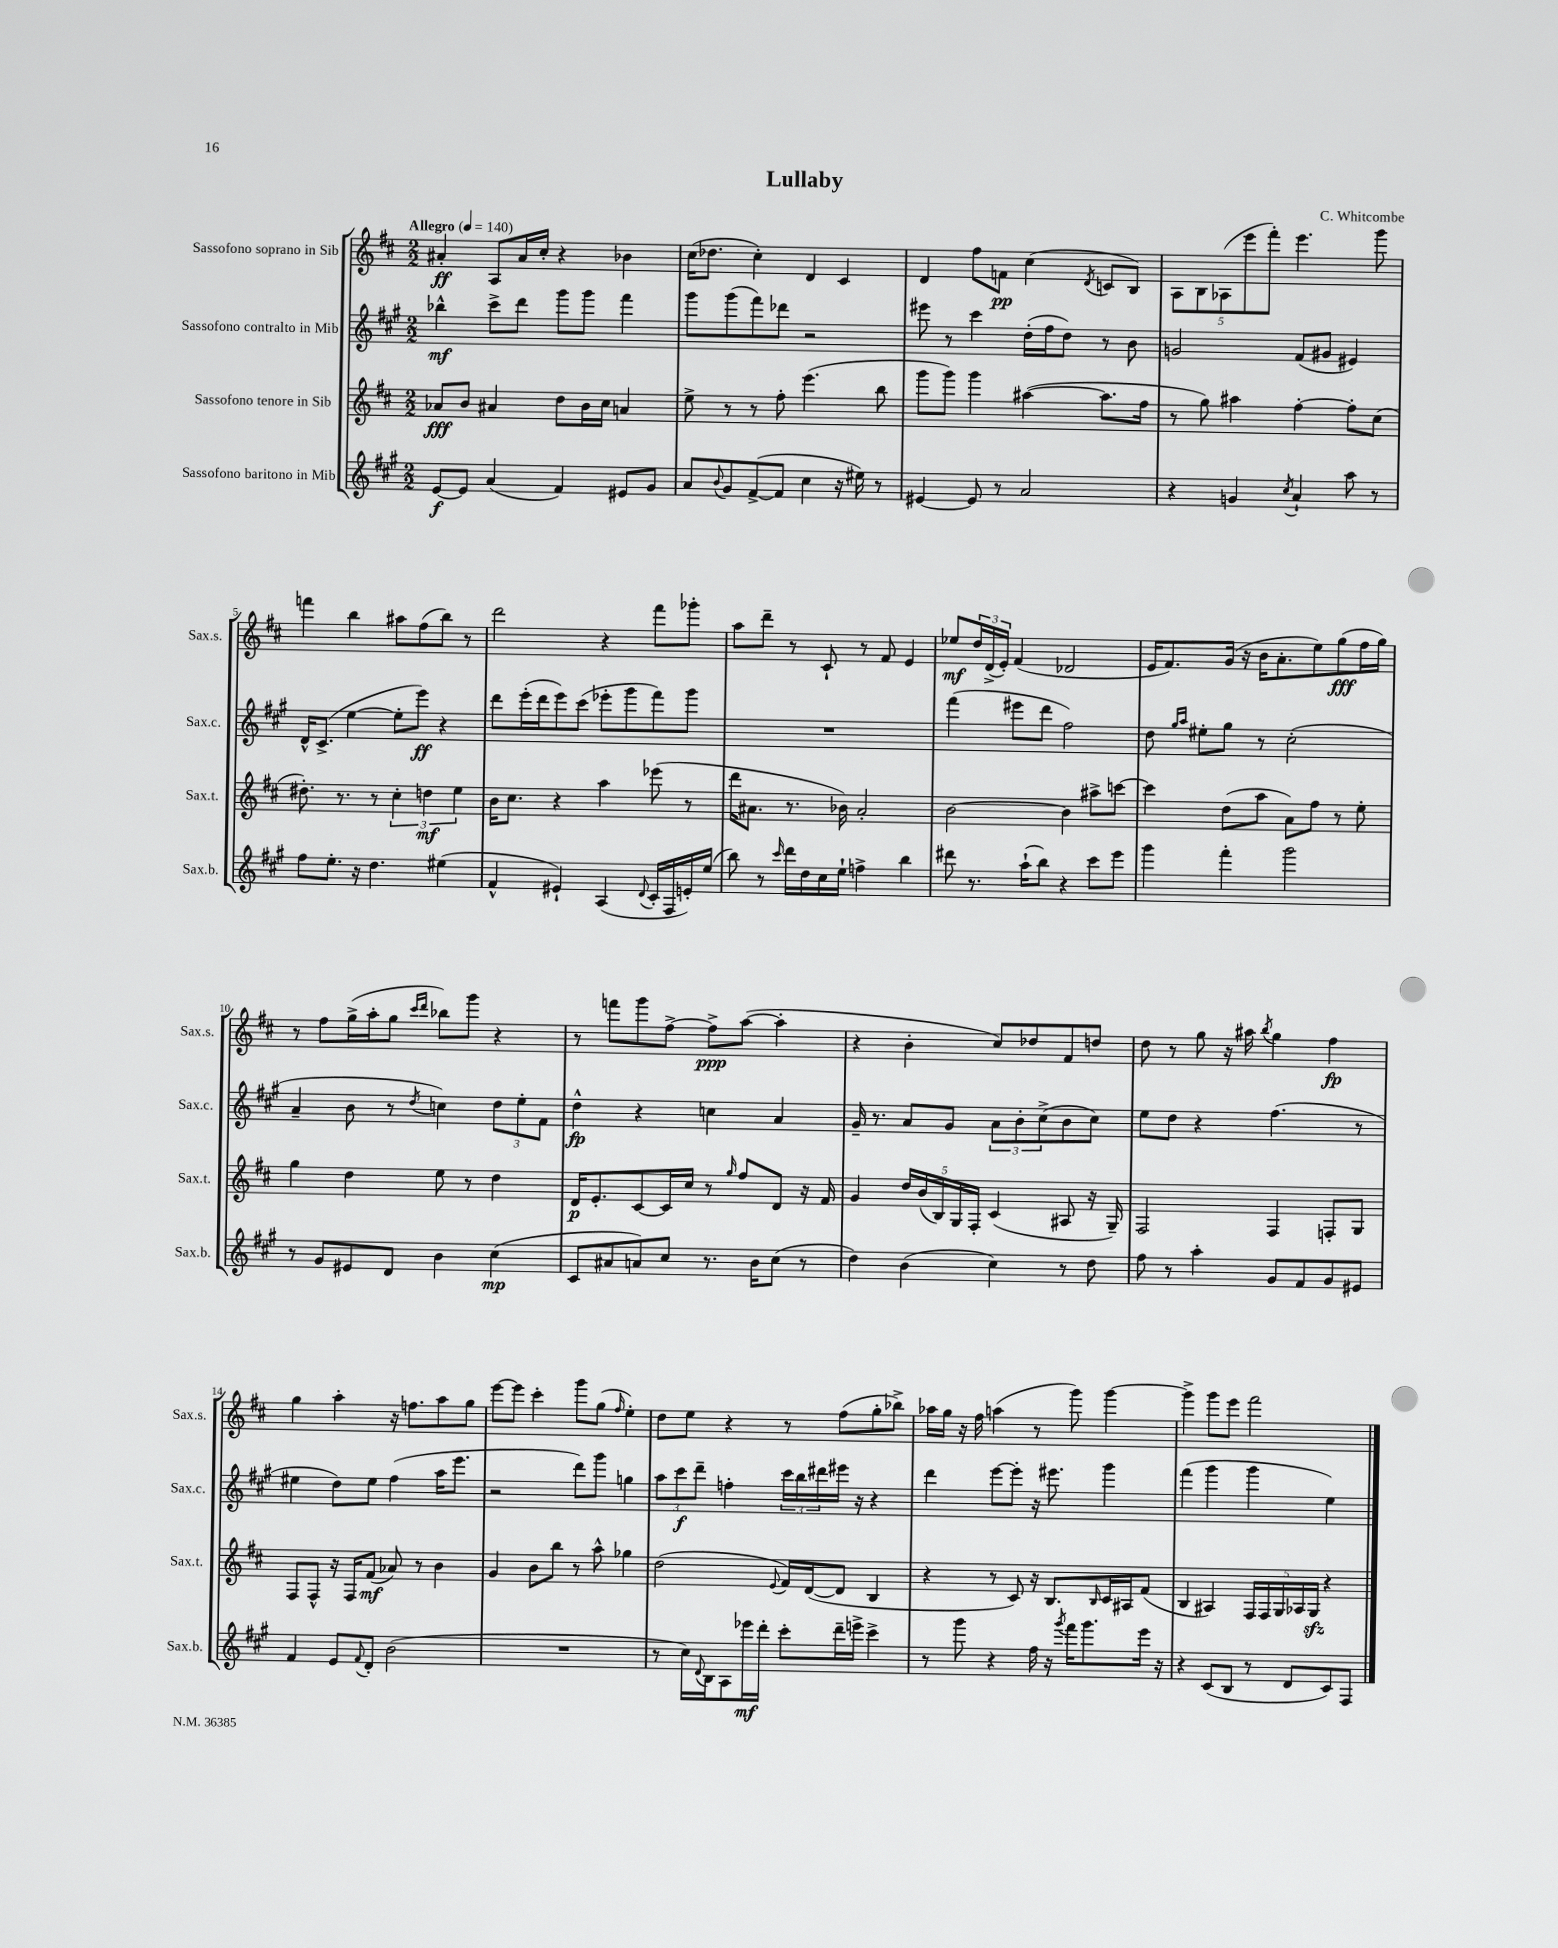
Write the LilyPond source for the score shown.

\header { title = "Lullaby" composer = "C. Whitcombe" }
<<
\new StaffGroup <<
\new Staff = "s0" \with { instrumentName = "Sassofono soprano in Sib" shortInstrumentName = "Sax.s." } {
    \clef treble \key d \major \numericTimeSignature \time 2/2 \tempo "Allegro" 4 = 140
    ais'4-.\ff a8 ais'16 cis''16-. r4 bes'4 |
    cis''16( des''8. cis''4-.) d'4 cis'4 |
    d'4 fis''8 f'8\pp cis''4( \acciaccatura { d'8 } c'8 b8) |
    \tuplet 5/4 { a8 b8 aes8( e'''8 fis'''8-.) } e'''4. g'''8 |
    f'''4 b''4 ais''8 fis''8( b''8) r8 |
    d'''2 r4 fis'''8 ges'''8-. |
    a''8 d'''8-- r8 cis'8-! r8 fis'8 e'4 |
    ees''8\mf \tuplet 3/2 { d''16 d'16->( e'16-.) } fis'4( des'2 |
    e'16 fis'8.) g'16( r16 b'16 a'8.-. e''8) g''8\fff( fis''16 g''16) |
    r8 fis''8 g''16->( a''16-. g''8 \grace { cis'''16 d'''16 } bes''8) g'''8 r4 |
    r8 f'''8 g'''8 fis''8~-> fis''8->\ppp a''8~( a''4-. |
    r4 b'4-. cis''8) des''8 fis'8 d''8 |
    d''8 r8 g''8 r16 ais''16 \acciaccatura { b''8 } g''4 fis''4\fp |
    g''4 a''4-. r16 f''8. a''8 g''8 |
    e'''8~ e'''8 cis'''4-. g'''8 g''8( \grace { fis''16 } e''4-.) |
    d''8 e''8 r4 r8 fis''8( g''8-. bes''8->) |
    aes''16 g''16 r16 fis''16 a''4( r8 g'''8) g'''4~ |
    g'''4-> g'''8 e'''8 fis'''2 \bar "|." |
}
\new Staff = "s1" \with { instrumentName = "Sassofono contralto in Mib" shortInstrumentName = "Sax.c." } {
    \clef treble \key a \major \numericTimeSignature \time 2/2
    bes''4-^\mf cis'''8-> d'''8 gis'''8 gis'''8 fis'''4 |
    gis'''8 gis'''8( fis'''8) des'''8 r2 |
    eis'''8 r8 cis'''4 d''16-.( fis''16 d''8) r8 b'8 |
    g'2 fis'8( gis'8 eis'4) |
    d'16-^ cis'8.->( e''4~ e''8-. e'''8\ff) r4 |
    d'''8 e'''16-.( d'''16 e'''8) cis'''8( ees'''8-. gis'''8 fis'''8) gis'''8 |
    R1 |
    fis'''4( eis'''8 d'''8 fis''2) |
    d''8 \grace { gis''16 a''16 } eis''8-. gis''8 r8 cis''2-.( |
    a'4-- b'8 r8 \acciaccatura { d''8 } c''4) \tuplet 3/2 { d''8 e''8-. fis'8 } |
    d''4-^\fp r4 c''4 a'4 |
    gis'16-- r8. a'8 gis'8 \tuplet 3/2 { a'8 b'8-. cis''8->( } b'8 cis''8) |
    e''8 d''8 r4 fis''4.( r8 |
    eis''4 d''8) eis''8 fis''4( a''16 e'''8. |
    r2 d'''8) gis'''8 g''4 |
    \tuplet 3/2 { a''8 cis'''8\f d'''8-- } f''4-. \tuplet 3/2 { cis'''16 b''16 dis'''16 } eis'''16 r16 r4 |
    d'''4 e'''8~ e'''8-. r16 eis'''8. gis'''4 |
    fis'''4( gis'''4 gis'''4 e''4) \bar "|." |
}
\new Staff = "s2" \with { instrumentName = "Sassofono tenore in Sib" shortInstrumentName = "Sax.t." } {
    \clef treble \key d \major \numericTimeSignature \time 2/2
    aes'8\fff b'8 ais'4 d''8 b'16 cis''16 a'4 |
    e''8-> r8 r8 fis''8-. e'''4.( b''8 |
    g'''8 g'''8) g'''4 ais''4~( ais''8. fis''16 |
    r8 g''8) ais''4 fis''4~-. fis''8-. cis''8( |
    dis''8.-.) r8. r8 \tuplet 3/2 { cis''4-. d''4\mf e''4 } |
    b'16 cis''8. r4 a''4 ees'''8( r8 |
    d'''16 ais'8. r8. bes'16) ais'2-. |
    b'2~ b'4 ais''8-> c'''8~ |
    c'''4 d''8( a''8 a'8) fis''8 r8 e''8-. |
    g''4 d''4 e''8 r8 d''4 |
    d'16\p e'8.-. cis'8~ cis'16 cis''16 r8 \grace { g''16 } fis''8 d'8 r16 fis'16 |
    g'4 \tuplet 5/4 { d''16 b'16( b16) g16 fis16-. } cis'4( ais8 r16 g16--) |
    fis2 fis4 f8-. g8 |
    fis8 fis8-^ r16 fis16 fis'8\mf( aes'8) r8 b'4 |
    g'4 b'8 b''8 r8 a''8-^ ges''4 |
    d''2( \appoggiatura { e'8 } fis'16) d'16~( d'8 b4 |
    r4 r8 cis'8) r16 b8. \grace { b16 } cis'16 ais16 fis'8( |
    b4 ais4) \tuplet 5/4 { fis16 fis16 g16 aes16 g16\sfz } r4 \bar "|." |
}
\new Staff = "s3" \with { instrumentName = "Sassofono baritono in Mib" shortInstrumentName = "Sax.b." } {
    \clef treble \key a \major \numericTimeSignature \time 2/2
    e'8~\f e'8 a'4( fis'4) eis'8 gis'8 |
    a'8 \appoggiatura { b'8 } gis'8 fis'8~->( fis'8 cis''4 r16 eis''16) r8 |
    eis'4~ eis'8 r8 a'2 |
    r4 g'4 \acciaccatura { cis''8 } a'4-! a''8 r8 |
    fis''8 e''8.-. r16 d''4. eis''4( |
    fis'4-^ eis'4-!) a4( \appoggiatura { d'8 } cis'16-. fis16 e'16-.) e''16( |
    b''8) r8 \grace { cis'''16 } d'''16 d''16 cis''16 e''16-! f''4-> b''4 |
    dis'''8 r8. a''16-!( b''8) r4 cis'''8 e'''8 |
    gis'''4 fis'''4-. gis'''2 |
    r8 gis'8 eis'8 d'8 b'4 cis''4\mp( |
    cis'8 ais'8 a'8) cis''8 r8. b'16 cis''8( r8 |
    d''4) b'4( cis''4) r8 d''8 |
    fis''8 r8 a''4-. gis'8 fis'8 gis'8 eis'8 |
    fis'4 e'8 \appoggiatura { fis'8 } d'8-. b'2( |
    R1 |
    r8 cis''16) \appoggiatura { d'8 } b16 a8 ees'''16\mf d'''16-. cis'''8-. d'''16-- e'''16-> cis'''4-> |
    r8 gis'''8 r4 fis''16 r16 \acciaccatura { gis'''8 } fis'''16 gis'''8. e'''16 r16 |
    r4 cis'8( b8 r8 d'8 cis'8) fis8 \bar "|." |
}
>>
>>
